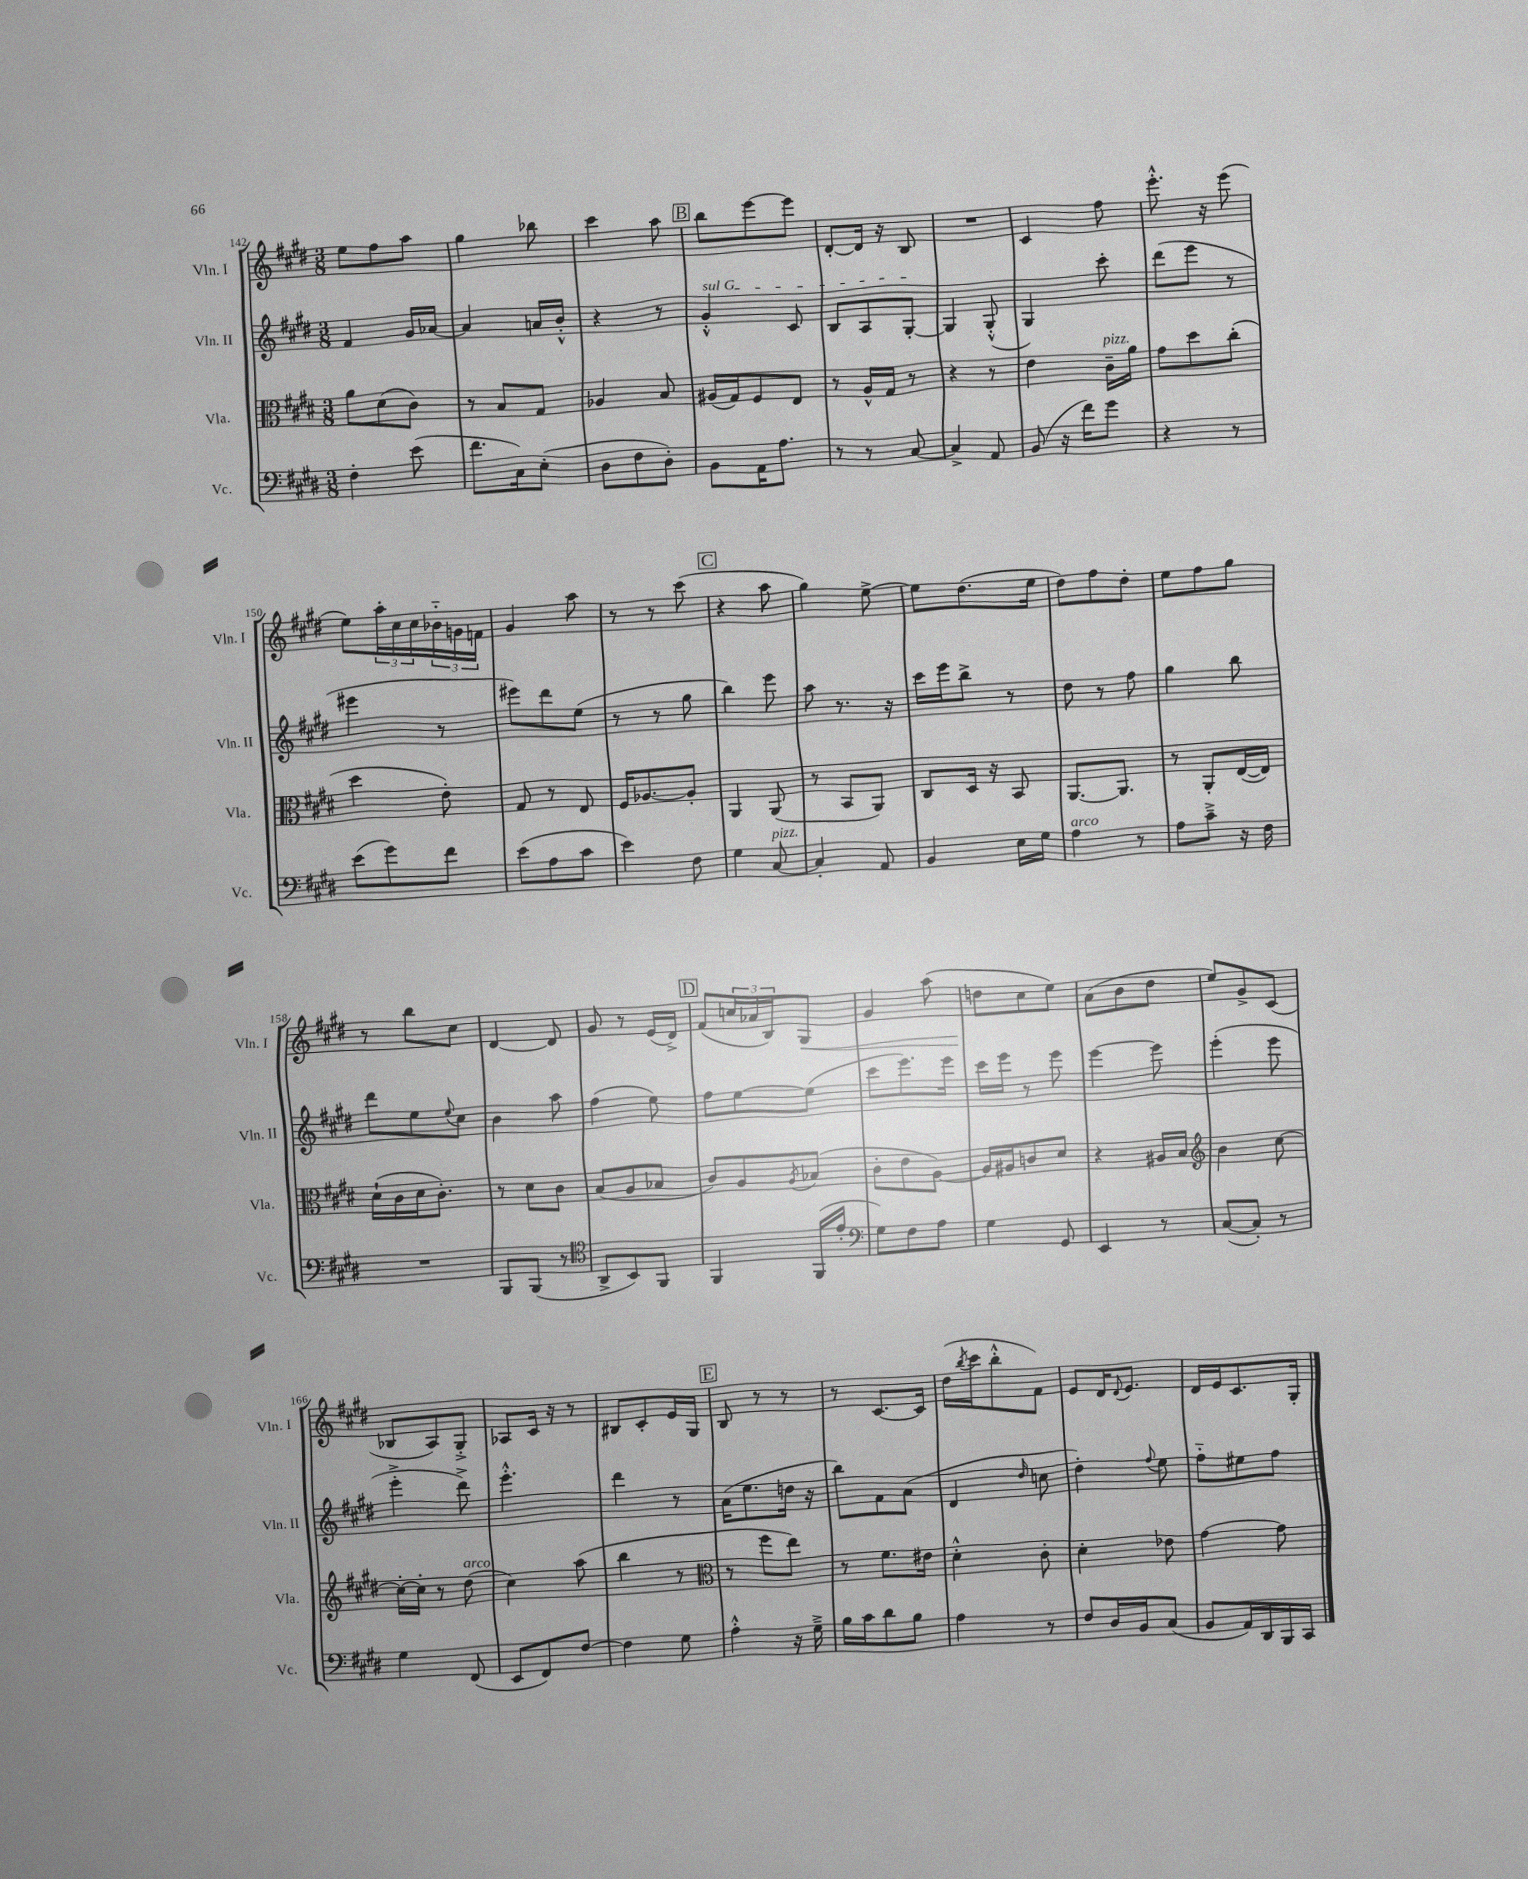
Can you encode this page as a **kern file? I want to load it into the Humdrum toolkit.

**kern	**kern	**kern	**kern
*staff4	*staff3	*staff2	*staff1
*clefF4	*clefC3	*clefG2	*clefG2
*k[f#c#g#d#]	*k[f#c#g#d#]	*k[f#c#g#d#]	*k[f#c#g#d#]
*M3/8	*M3/8	*M3/8	*M3/8
4F#'	8a	4f#	8ee
.	(8d#	.	8ff#
(8e	8c#)	16g#	8aa
.	.	[16a-	.
=	=	=	=
8.f#	8r	4a-]	4gg#
.	8B	.	.
16C#)	.	.	.
(8E'	8G#	16a	8bb-
.	.	16b'^^	.
=	=	=	=
8D#	4A-	4r	4ccc#
8F#	.	.	.
8D#')	8B	8r	8aa
=	=	=	=
8BB	(16A#	4g#'^^	8bb
.	16G#)	.	.
16AA	8F#	.	[8eee
8.A	.	.	.
.	8E	8c#	8eee]
=	=	=	=
8r	8r	8B	[8d#'
8r	16A^^	8A	16d#]
.	16G#	.	16r
[8C#	8r	[8G#'	8B
=	=	=	=
4C#^]	4r	4G#]	4.r
8AA	8r	(8G#'^^	.
=	=	=	=
(8BB	4e	4G#)	4c#
16r	.	.	.
16f#)	.	.	.
8g#	16c#~	8ccc#'	8ff#
.	16a	.	.
=	=	=	=
4r	8g#	(8ddd#	8.eee'^^
.	8dd#	8eee	.
.	.	.	16r
8r	(8cc#'	8r	(8eee
=	=	=	=
(8e	4dd#	4eee#	8ee)
8g#)	.	.	24aa'
.	.	.	24cc#
.	.	.	24cc#
8f#	8e')	8r	24b-'~
.	.	.	24g
.	.	.	24f
=	=	=	=
(8e	8G#	8eee#)	4g#
8A	8r	8ddd#	.
8c#	8E	(8ee	8aa
=	=	=	=
4e)	16F#	8r	8r
.	[8.A-	.	.
.	.	8r	8r
8F#	8A-']	8gg#	(8ccc#
=	=	=	=
4G#	4AA	4bb)	4r
[8C#	(8AA	8eee	8aa
=	=	=	=
4C#']	8r	8aa	4gg#)
.	8BB	8.r	.
8AA	8AA)	.	[8ee^
.	.	16r	.
=	=	=	=
4BB	8C#	16ccc#	8ee]
.	.	16eee	.
.	16D#	8bb^	(8.dd#
.	16r	.	.
16E	8BB	8r	.
16G#	.	.	16ee
=	=	=	=
4A	[8.AA	8dd#	8dd#)
.	.	8r	8ff#
.	8.AA]	.	.
8r	.	8ff#	8dd#'
=	=	=	=
8A	8r	4gg#	8ee
8c#~^	8AA'	.	8ff#
16r	([16E	8bb	8gg#
16F#	16E])	.	.
=	=	=	=
4.r	(16d#`	8ddd#	8r
.	16c#	.	.
.	16d#	8ee	8bb
.	8.c#')	.	.
.	.	8qqee	.
.	.	8cc#	8cc#
=	=	=	=
8BBB	8r	4b	[4d#
(8BBB	8d#	.	.
8r	8c#	8aa	8d#]
=	=	=	=
*clefC4	*	*	*
8AA^	(8B	(4ff#	8g#
8BB)	8A	.	8r
8FF#	8B-	8ee)	(16e
.	.	.	16d#^)
=	=	=	=
4FF#	8c#)	8ff#	(8f#
.	8A	[8ee	24cc
.	.	.	24a-
.	.	.	24B)
.	8qA	.	.
(16FF#	(8B-	(8ee]	8G#
16e'	.	.	.
=	=	=	=
*clefF4	*	*	*
8G#)	8c#'	8ccc#	4g#
8F#	8e	8.eee)	.
8A	[8A)	.	(8aa
.	.	16eee	.
=	=	=	=
4G#	16A]	16ccc#	8dd
.	16A#	16eee	.
.	8c	8r	8cc#
8GG#	8d#	8eee	8ee)
=	=	=	=
4EE	4r	[4eee	(8a
.	.	.	8b
8r	16A#	8eee]	8dd#
.	16B	.	.
=	=	=	=
*	*clefG2	*	*
([8C#	4b	(4eee'	8ee)
8C#'])	.	.	8g#^
8r	[8cc#	8eee	(8c#
=	=	=	=
4G#	16cc#'_	4eee'^	8B-
.	16cc#']	.	.
.	8r	.	8A)
(8FF#	(8dd#	8ddd#^)	8G#'^
=	=	=	=
8EE	4cc#)	4.eee'^^	8A-
8FF#)	.	.	16c#
.	.	.	16r
[8F#	(8aa	.	8r
=	=	=	=
4F#]	4bb	4ddd#	8B#
.	.	.	8c#'
8G#	8r	8r	16e
.	.	.	16G#
=	=	=	=
*	*clefC3	*	*
4A'^^	8r	(16a	8B
.	.	8.ee	.
.	8ff#	.	8r
16r	8ee)	16dd	8r
16G#~^	.	16r	.
=	=	=	=
16B	8r	8bb)	8r
16c#	.	.	.
8d#	8.f#	8f#	[8.c#
8B	.	(8a	.
.	16e#	.	16c#]
=	=	=	=
4A	4d#'^^	4d#	(16dd#
.	.	.	8qbb
.	.	.	16ccc#
.	.	.	8bb'^^
.	.	16qqdd#	.
8r	8c#'	8cc	8f#)
=	=	=	=
8F#	4d#'	4dd#')	8e
16D#	.	.	16d#
.	.	.	8qqd#
16BB	.	.	8.e
.	.	8qqff#	.
(8C#	8e-	8ee	.
=	=	=	=
8BB	[4g#	8ff#'~	16d#
.	.	.	16e
16AA)	.	8ee#	8.c#
16DD#	.	.	.
16BBB	8g#]	8ff#	.
16CC#	.	.	16G#'
==	==	==	==
*-	*-	*-	*-
